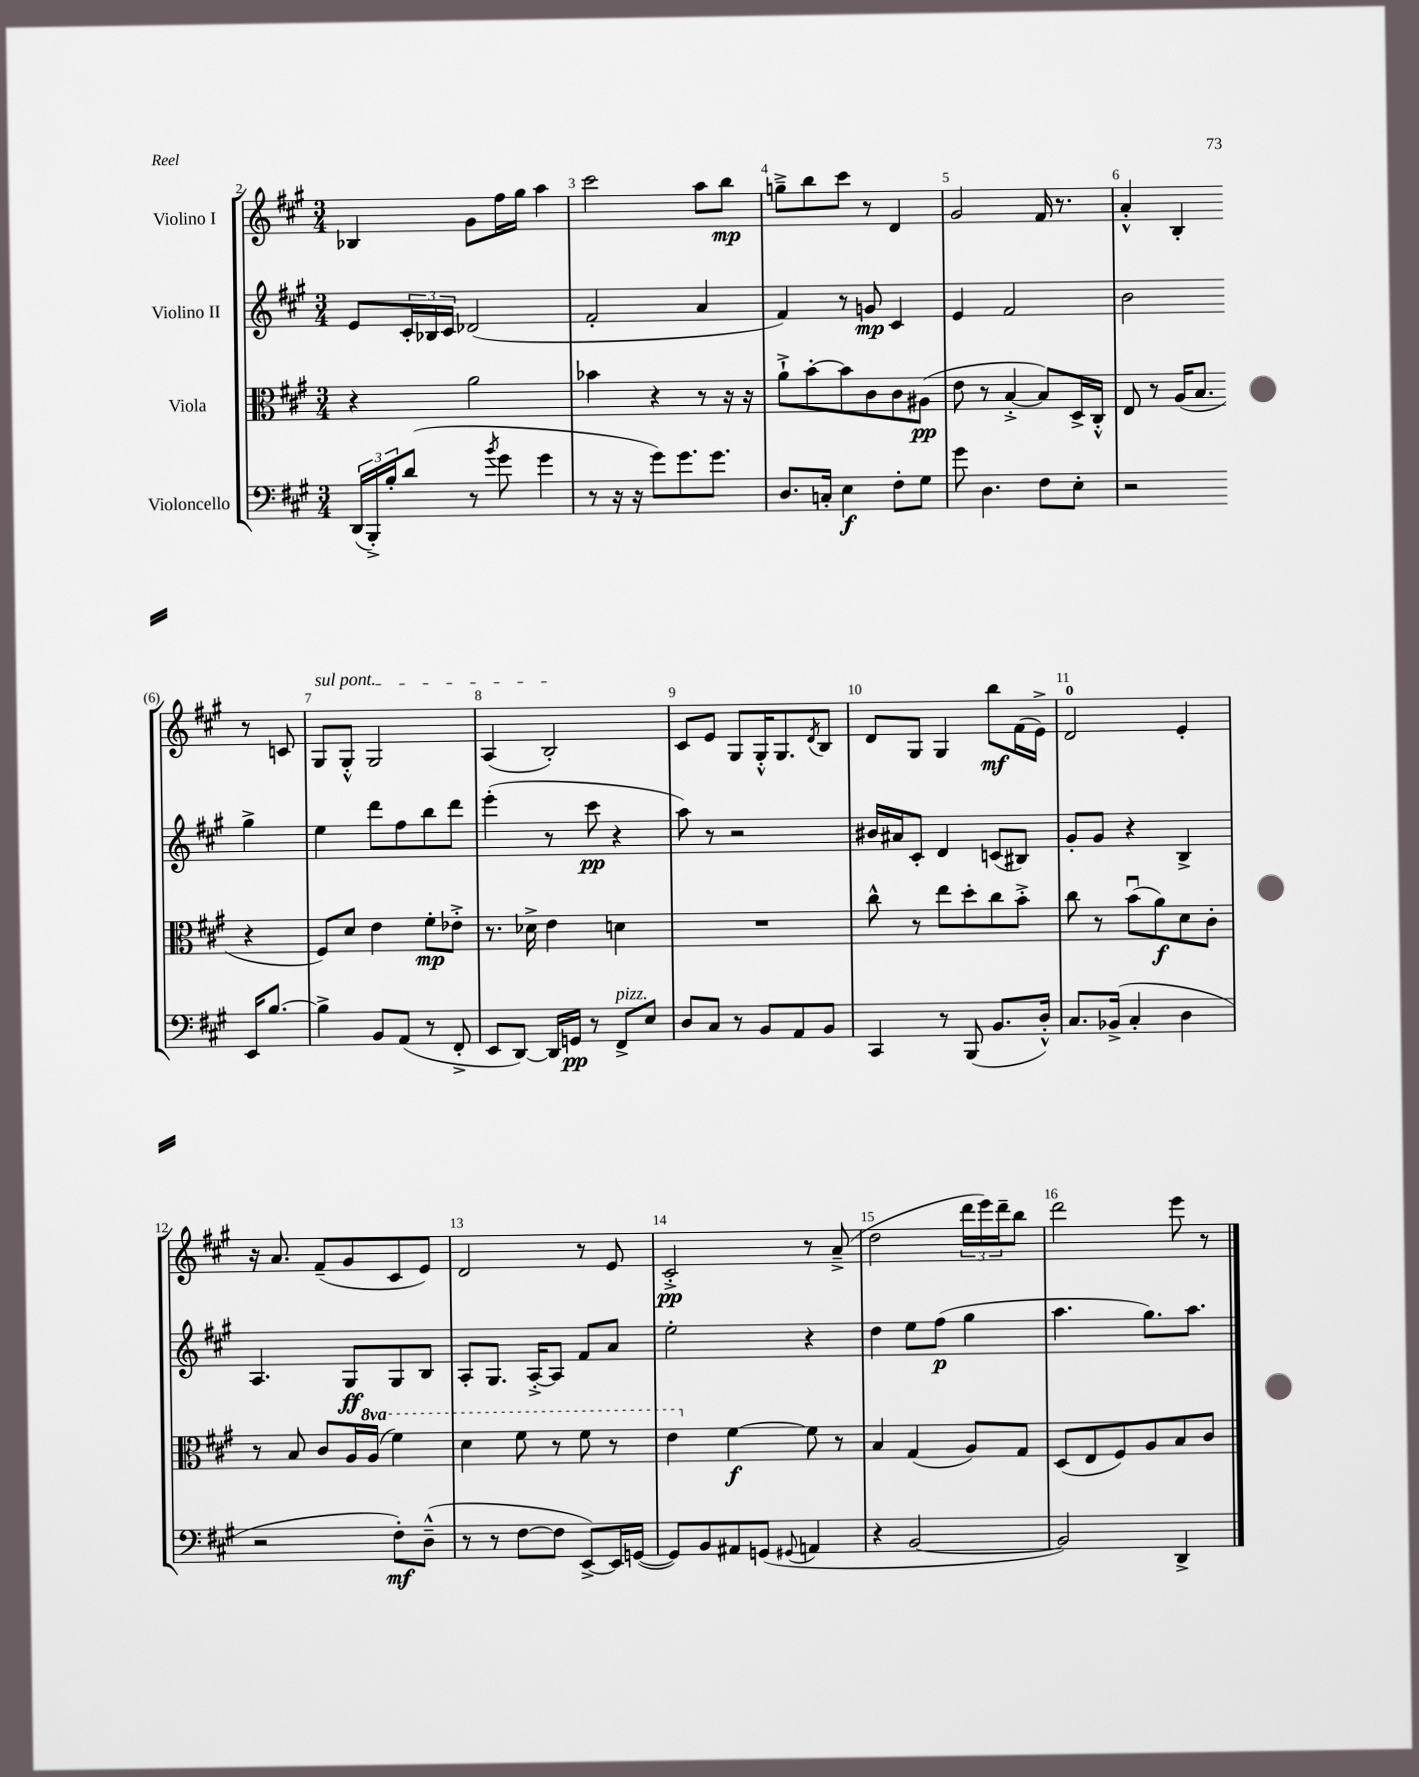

**kern	**kern	**kern	**kern
*staff4	*staff3	*staff2	*staff1
*clefF4	*clefC3	*clefG2	*clefG2
*k[f#c#g#]	*k[f#c#g#]	*k[f#c#g#]	*k[f#c#g#]
*M3/4	*M3/4	*M3/4	*M3/4
(24DD	4r	8e	4B-
24BBB'^)	.	.	.
24B'	.	.	.
(8d	.	24c#'	.
.	.	24B-	.
.	.	24c#	.
8r	2a	(2d-	8g#
8qb	.	.	.
8g#	.	.	16ff#
.	.	.	16gg#
4g#	.	.	4aa
=	=	=	=
8r	4b-	2f#'	2ccc#
16r	.	.	.
16r	.	.	.
8g#)	4r	.	.
8.g#	.	.	.
.	8r	4a	8aa
8.g#	.	.	.
.	16r	.	8bb
.	16r	.	.
=	=	=	=
8.D	8a`^	4f#)	8gg~^
.	[8b'	.	8bb
16C'	.	.	.
4E	8b]	8r	8ccc#
.	8c#	8g	8r
8F#'	8c#	4c#	4d
8G#	(8A#	.	.
=	=	=	=
8g#	8e	4e	2g#
4.D	8r	.	.
.	[4B'^	2f#	.
8F#	8B])	.	16f#
.	.	.	8.r
8E'	16D^	.	.
.	16C#'^^	.	.
=	=	=	=
2r	8E	2b	4a'^^
.	8r	.	.
.	(16A	.	4B'
.	8.B	.	.
16EE	4r	4gg#^	8r
[8.B	.	.	.
.	.	.	8c
=	=	=	=
4B^]	8F#)	4ee	8G#
.	8d	.	8G#'^^
8BB	4e	8ddd	2G#
(8AA	.	8ff#	.
8r	8f#'	8bb	.
8FF#'^	8e-'^	8ddd	.
=	=	=	=
8EE	8.r	(4eee'	(4A
[8DD)	.	.	.
.	16d-^	.	.
16DD]	4e	8r	2B')
16GG	.	.	.
8r	.	8ccc#	.
8FF#^	4d	4r	.
8E	.	.	.
=	=	=	=
8D	2.r	8aa)	8c#
8C#	.	8r	8e
8r	.	2r	8G#
8BB	.	.	16G#'^^
.	.	.	8.G#
8AA	.	.	.
.	.	.	8qd
8BB	.	.	8B
=	=	=	=
4CC#	8cc#^^	16b#	8d
.	.	16a#	.
.	8r	8c#'	8G#
8r	8ee	4d	4G#
(8BBB	8dd'	.	.
8.BB	8cc#	(8c	8bb
.	8b'^	8B#)	(16f#
16D'^^)	.	.	16e^)
=	=	=	=
8.C#	8cc#	8g#'	2d
.	8r	8g#	.
(16BB-^	.	.	.
4C#'	(8bu	4r	.
.	8a)	.	.
4D	8d	4B^	4e'
.	8c#'	.	.
=	=	=	=
2r	8r	4.A	16r
.	.	.	8.a
.	8B	.	.
.	8c#	.	(8f#~
.	16A	8G#	8g#
.	(16a	.	.
8F#')	4ff#)	8G#	8c#
(8D~^^	.	8B	8e)
=	=	=	=
8r	4dd	8A'	2d
8r	.	8.G#	.
[8F#	8ff#	.	.
.	.	[16A'^	.
8F#]	8r	8A]	.
[8EE^)	8ff#	8f#	8r
16EE]	8r	8a	8e
([16GG	.	.	.
=	=	=	=
8GG])	4ee	2ee'	2c#'^
8BB	.	.	.
8AA#	[4f#	.	.
(8GG	.	.	.
8qqGG#	.	.	.
4AA	8f#]	4r	8r
.	8r	.	(8a~^
=	=	=	=
4r	4B	4dd	2dd
[2BB	(4G#	8ee	.
.	.	(8ff#	.
.	8A)	4gg#	24ddd
.	.	.	24eee)
.	.	.	24ddd~
.	8G#	.	8bb
=	=	=	=
2BB])	(8D	4.aa	2ddd
.	8E	.	.
.	8F#)	.	.
.	8A	8.gg#)	.
4DD^	8B	.	8eee
.	.	8.aa	.
.	8c#	.	8r
==	==	==	==
*-	*-	*-	*-
